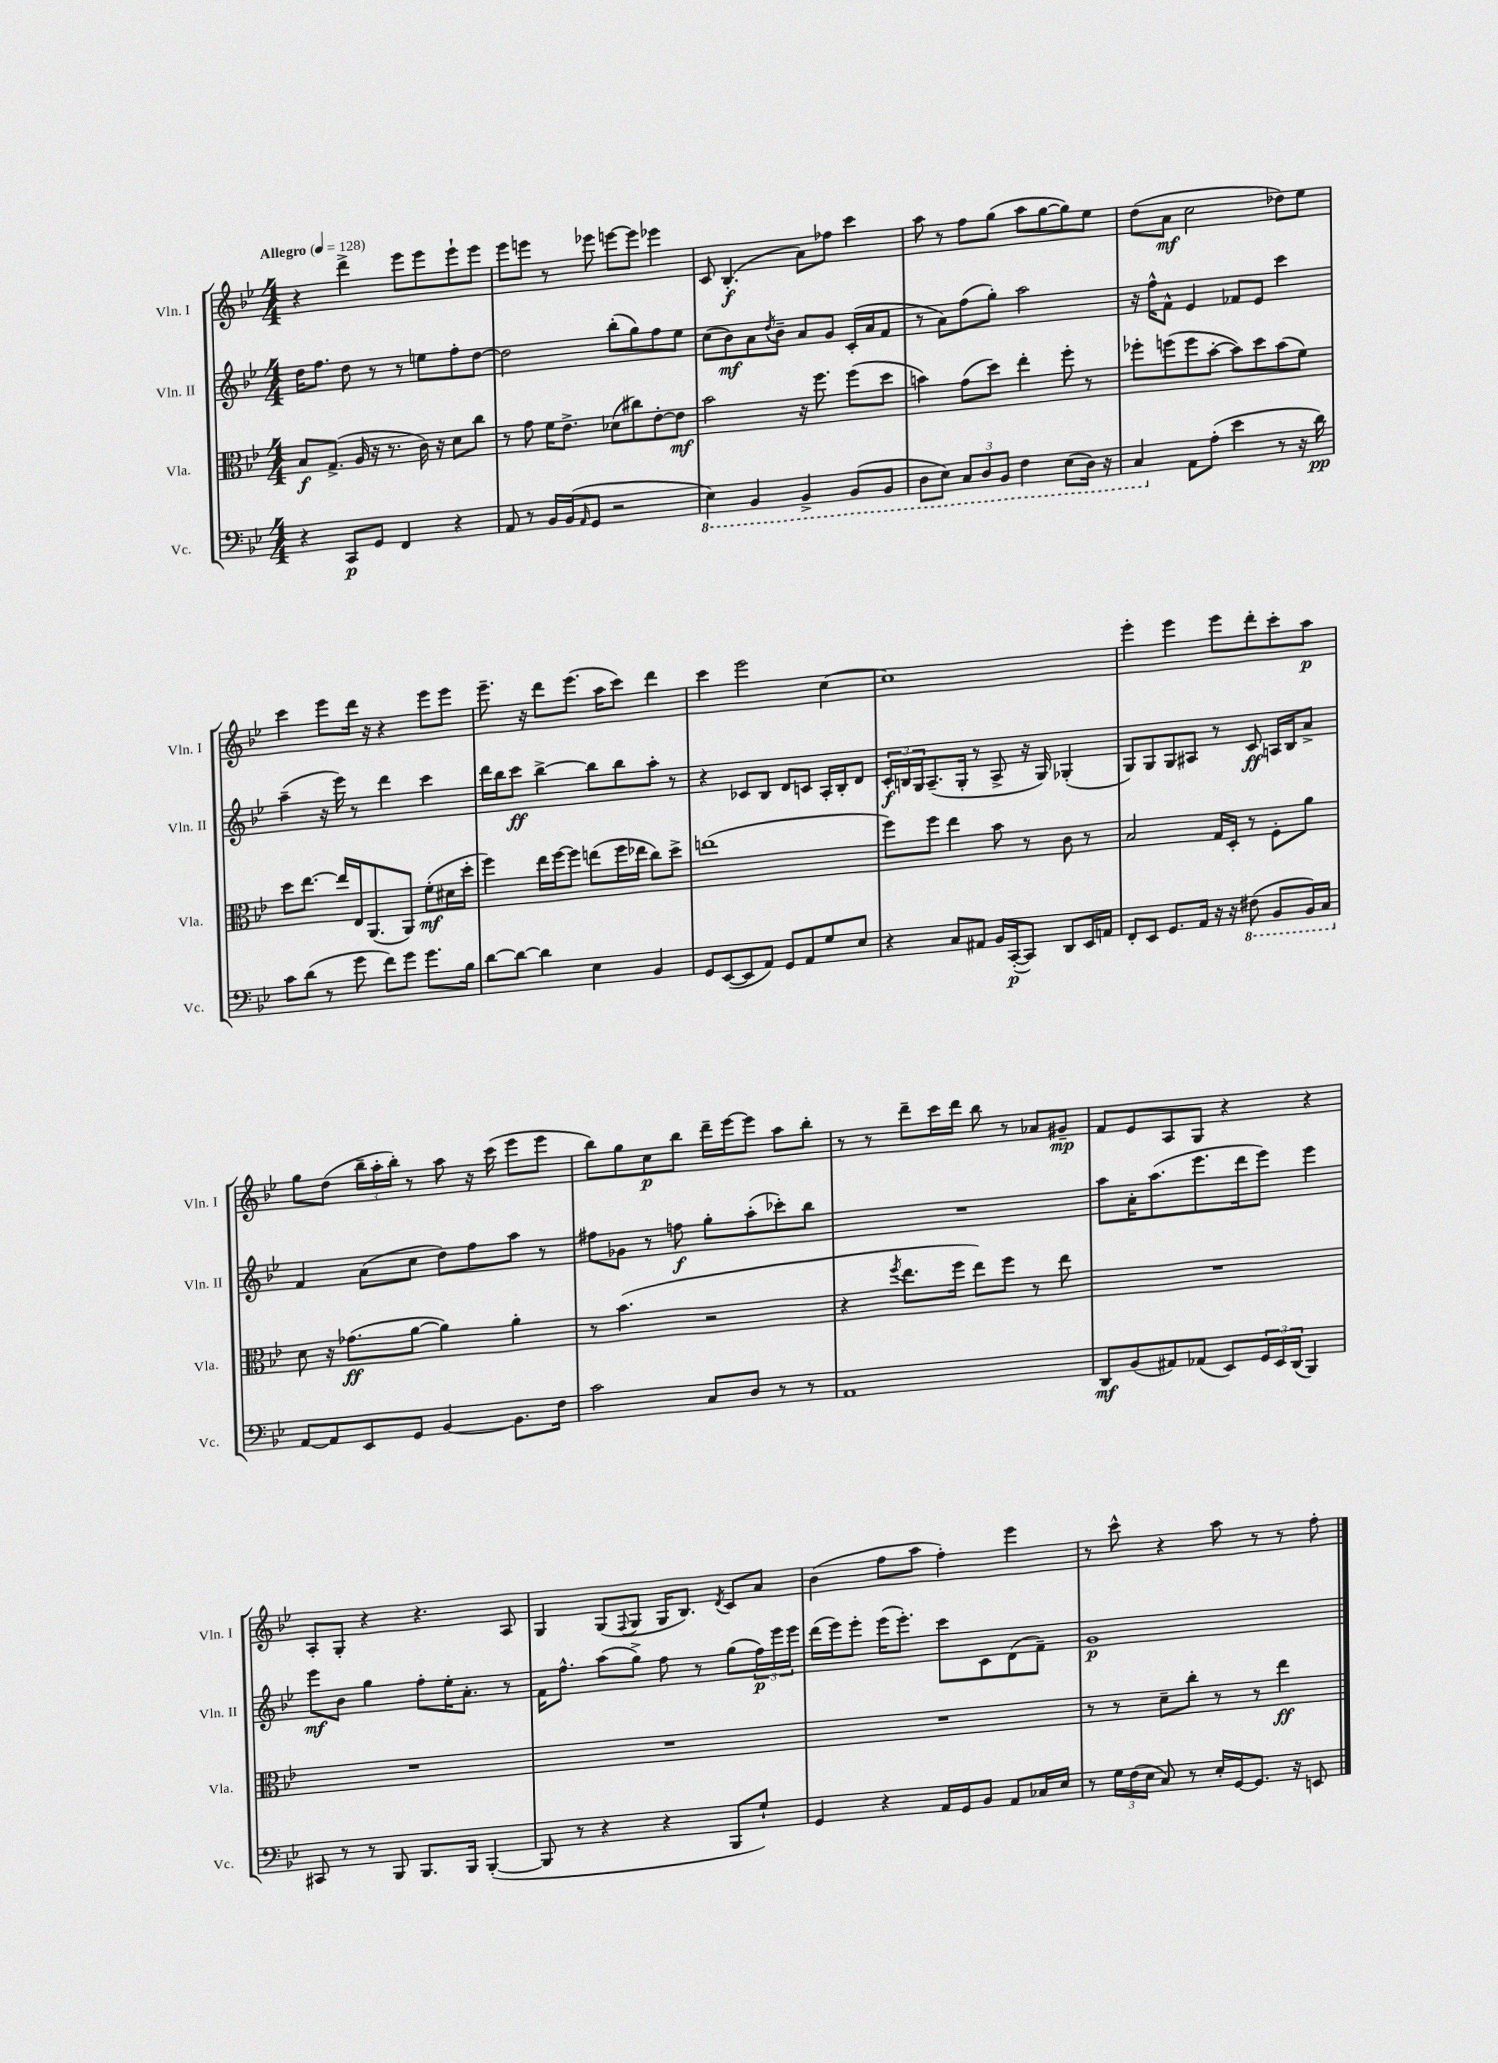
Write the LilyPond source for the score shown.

<<
\new StaffGroup <<
\new Staff = "s0" \with { instrumentName = "Vln. I" shortInstrumentName = "Vln. I" } {
    \clef treble \key bes \major \numericTimeSignature \time 4/4 \tempo "Allegro" 4 = 128
    r4 d'''4-> ees'''8 ees'''8 ees'''8-! ees'''8 |
    ees'''8 e'''8 r8 ees'''8 e'''8~ e'''8 ees'''4 |
    c'8 bes4.-.\f( a'8) fes''8 c'''4 |
    a''8 r8 f''8 g''8( a''8 g''8~ g''8) ees''8 |
    d''8( a'8\mf c''2 des''8) ees''8 |
    c'''4 ees'''8 d'''16 r16 r4 ees'''8 ees'''8 |
    ees'''8.-- r16 d'''8 ees'''8.( a''16 c'''8) d'''4 |
    c'''4 ees'''2 c''4~ |
    c''1 |
    ees'''4-. ees'''4 ees'''8 d'''8-. c'''8-. a''8\p |
    g''8 d''8( \tuplet 3/2 { bes''16-- a''16-. bes''16-.) } r8 a''8 r16 c'''16( ees'''8 ees'''8 |
    bes''8) g''8 c''8\p bes''8 d'''16-- ees'''16~ ees'''8 a''8 bes''8-. |
    r8 r8 d'''8-- c'''16 d'''16 bes''8 r8 aes'8 gis'8--\mp |
    f'8 ees'8 a8 g8 r4 r4 |
    a8-. g8-. r4 r4. a8 |
    g4 g8( \appoggiatura { f8 } g8 g16 bes8.) \acciaccatura { d'8 } c'8 a'8 |
    bes'4( f''8 a''8 f''4-.) ees'''4 |
    r8 c'''8-^ r4 a''8 r8 r8 f''8-. \bar "|." |
}
\new Staff = "s1" \with { instrumentName = "Vln. II" shortInstrumentName = "Vln. II" } {
    \clef treble \key bes \major \numericTimeSignature \time 4/4
    d''16 f''8. d''8 r8 r8 e''8 f''8-. d''8~ |
    d''2 bes''8-.( g''8) f''8 ees''8 |
    c''8( bes'8\mf) a'8 \acciaccatura { d''8 } bes'8-- a'8 g'8 c'16-.( a'16 f'8 |
    r8 a'8) f''8( g''8-.) a''2 |
    r16 f''16-^ f'8-^ ees'4 fes'8 ees'8 c'''4 |
    a''4--( r16 ees'''16) r8 d'''4 c'''4 |
    d'''16 bes''16 c'''8\ff bes''4~-> bes''8 bes''8 a''8-. r8 |
    r4 ces'8 bes8 d'8 c'8 a16-. bes16-. d'8 |
    \tuplet 3/2 { c'16-.\f b16 g16 } a8.--( g16-. r8 a8-> r16 g16) ges4-.( |
    g8) g8 g8 ais8 r8 c'8\ff a16 bes16 a'8-> |
    f'4 a'8( c''8 d''8) f''8 a''8 r8 |
    fis''8 ges'8 r8 f''8\f g''8-. a''8-.( ces'''8-.) bes''8 |
    R1 |
    a''8 a'16-. a''8.( ees'''8. d'''16 ees'''8) ees'''4 |
    ees'''8\mf bes'8 g''4 f''8-. ees''16-. a'8.-. r8 |
    f'16 f''8.-^ a''8( g''8->) f''8 r8 g''8( \tuplet 3/2 { f''16\p) ees'''16 ees'''16 } |
    d'''16( ees'''16) ees'''8-. ees'''16( ees'''8.-.) c'''8 c'8 d'8( f'8--) |
    g'1\p \bar "|." |
}
\new Staff = "s2" \with { instrumentName = "Vla." shortInstrumentName = "Vla." } {
    \clef alto \key bes \major \numericTimeSignature \time 4/4
    bes8\f g8.->( a16 r16 r8. c'16) r16 d'8 c''8 |
    r8 g'8 f'16 ees'8.-> des'8( cis''8) ees'8~-. ees'8\mf |
    bes'2 r16 f''8. f''8( d''8 |
    b'4) g'8( d''8) ees''4-. f''8-. r8 |
    fes''8-. f''8( f''8 bes'8~-. bes'8) d''8 bes'8( f'8) |
    d''8 ees''8.~ ees''16 ees16 a,8.( a,8) f'8-.\mf( dis'16 d''16-. |
    f''4) ees''16 f''16~ f''8 e''8( f''16 ees''16 c''8) d''8-> |
    e''1( |
    f''8) f''8 ees''4 bes'8 r8 c'8 r8 |
    bes2 g16 d16-. r8 f8-. a'8 |
    d'8 r16 ges'8.\ff( a'8~ a'4) a'4-. |
    r8 bes'4.( r2 |
    r4 \acciaccatura { f''8 } ees''8. f''16 ees''8) f''8 r8 ees''8 |
    R1 |
    R1 |
    R1 |
    R1 |
    r8 r8 d'8-- c''8-. r8 r8 ees''4\ff \bar "|." |
}
\new Staff = "s3" \with { instrumentName = "Vc." shortInstrumentName = "Vc." } {
    \clef bass \key bes \major \numericTimeSignature \time 4/4
    r4 c,8\p g,8 f,4 r4 |
    a,8 r8 bes,16 bes,16( \grace { a,16 } g,8 r2 |
    \ottava #-1 ees,4) bes,,4 bes,,4-> bes,,8( bes,,8 |
    d,8 ees,8) \tuplet 3/2 { c,8 d,8 bes,,8 } f,4 ees,8( d,16) r16 |
    c,4 \ottava #0 a,8 a8-.( ees'4 r8 r16 d'16\pp) |
    c'8 d'8( r8 g'8 f'8) g'8 g'8. bes16 |
    d'8~ d'8~ d'4 ees4 bes,4 |
    g,8 ees,8~( ees,8 a,8) g,8 a,8 g8 ees8 |
    r4 c8 ais,8 bes,16 c,16~-.\p( c,8) d,8 ees,16 a,16 |
    f,8-. ees,8 g,8. a,16 r16 r16 \ottava #-1 fis,8( bes,,8 bes,,16) c,16 \ottava #0 |
    a,8~ a,8 ees,8 g,8 bes,4~ bes,8. f16 |
    c'2 c8 d8 r8 r8 |
    a,1 |
    d,8\mf bes,8( ais,8) aes,8( ees,8) \tuplet 3/2 { g,16 ees,16 d,16( } bes,,4) |
    cis,8 r8 r8 bes,,8 bes,,8. bes,,16 bes,,4~-.( |
    bes,,8 r8 r4 r4 bes,,8 g8-!) |
    g,4 r4 a,16 g,16 bes,8 a,8 ces16 ees16 |
    r8 \tuplet 3/2 { g16 f16( ees16 } c8) r8 ees16-. g,16~ g,8. r16 e,8 \bar "|." |
}
>>
>>
\layout { \context { \Score \remove "Bar_number_engraver" } }
